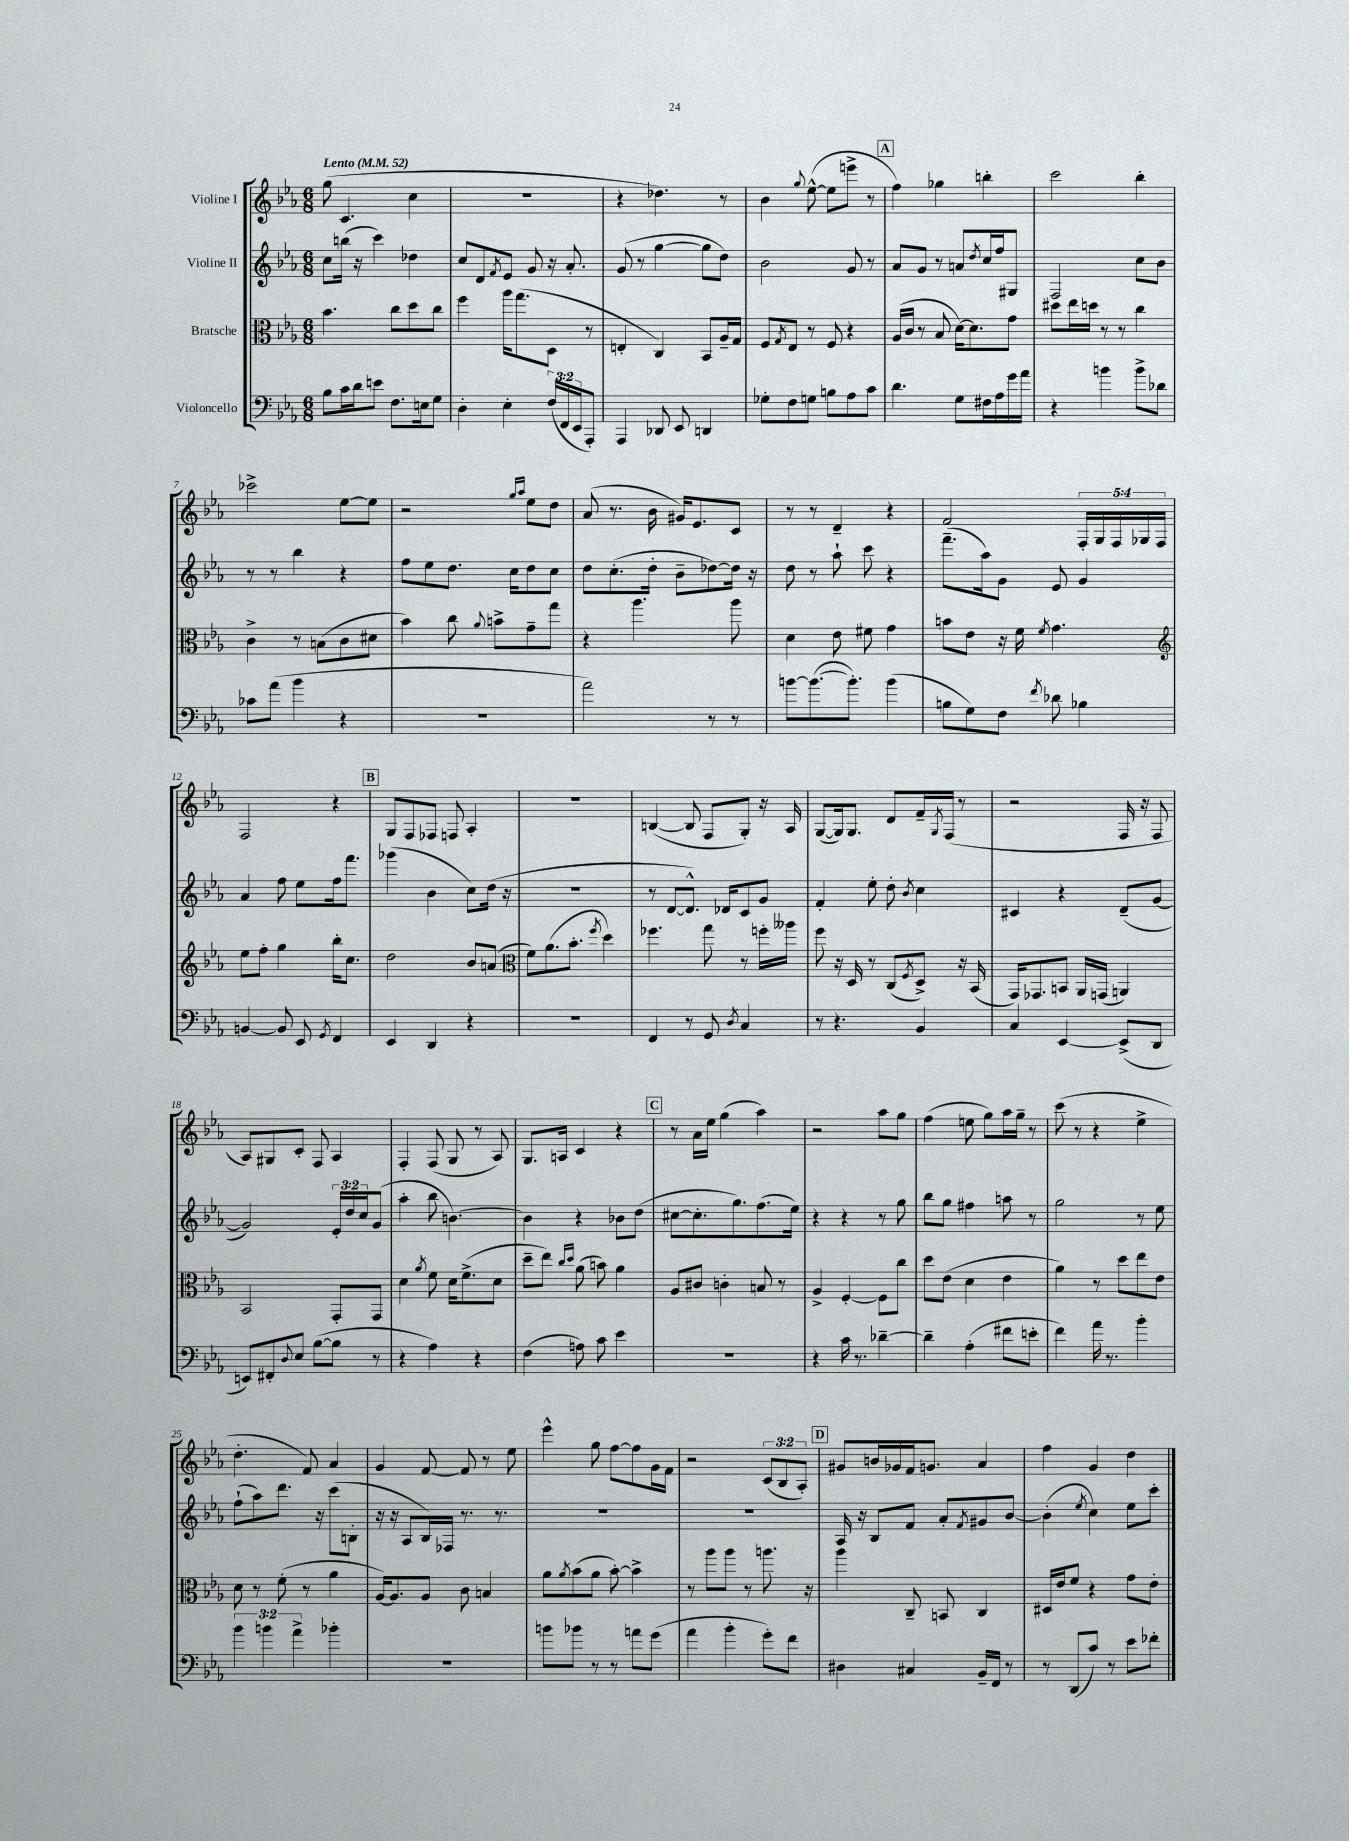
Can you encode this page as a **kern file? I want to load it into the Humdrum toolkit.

**kern	**kern	**kern	**kern
*staff4	*staff3	*staff2	*staff1
*clefF4	*clefC3	*clefG2	*clefG2
*k[b-e-a-]	*k[b-e-a-]	*k[b-e-a-]	*k[b-e-a-]
*M6/8	*M6/8	*M6/8	*M6/8
*MM52	*MM52	*MM52	*MM52
8B-	4.b-	8cc	(8gg
16c	.	(16bb	4.c
16d	.	16r	.
8e	.	4ccc)	.
8.F	8cc	.	.
.	8dd	4dd-	4cc
16E	.	.	.
8G	8cc	.	.
=	=	=	=
4D'	4ff	8cc	2.r
.	.	8d	.
.	.	8qf	.
4E-'	16aa-	8e-	.
.	(8.gg	.	.
.	.	8g	.
(24F	8D	16r	.
24FF	.	.	.
.	.	8.a-'	.
24EE-	.	.	.
8AAA-')	8r	.	.
=	=	=	=
4AAA-	4E'	(8g	4r
.	.	8r	.
8DD-	4C)	[4gg	4.dd-)
8EE-	.	.	.
4DD	8BB-	8gg]	.
.	16A-~	8dd)	8r
.	16G	.	.
=	=	=	=
8G-'	8F	2b-	4b-
.	8qG	.	.
8F	8E-	.	.
.	.	.	8qqgg
8G	8r	.	([8ee-^^
8B	8F	.	8ee-]
8A-	4r	8g	8eee^
8c	.	8r	8r
=	=	=	=
4.d	(16A-	8a-	4ff)
.	16c	.	.
.	8r	8g	.
.	8B-	8r	4gg-
8G	[16d)	8a	.
.	8.d]	.	.
.	.	8qdd	.
16F#	.	16cc	4bb'
16A-	.	16ff	.
16g	8g	8G#	.
16a-	.	.	.
=	=	=	=
4r	8dd#	2F	2ccc
.	16ee-	.	.
.	16dd	.	.
4b	8r	.	.
.	8r	.	.
8b^	4cc	8cc	4bb-'
8d-	.	8b-	.
=	=	=	=
8c-	4c^	8r	2ccc-^
(8a-	.	8r	.
4b-	8r	4bb-	.
.	(8B	.	.
4r	8c	4r	[8ee-
.	8d#	.	8ee-]
=	=	=	=
2.r	4b-)	8ff	2r
.	.	8ee-	.
.	8cc	8.dd	.
.	8qqa-	.	.
.	8b^	.	.
.	.	16cc	.
.	.	.	16qqgg
.	.	.	16qqaa-
.	8g~	8dd	8ee-
.	8gg	8cc	8dd
=	=	=	=
2a-)	4r	8dd	(8a-
.	.	(8.cc'	8.r
.	4.aa-	.	.
.	.	16dd'	16b-
.	.	8b-~	16g#)
.	.	.	8.e-
8r	.	[8dd-)	.
8r	8aa-	16dd-]	8c
.	.	16r	.
=	=	=	=
[8b	4d	8dd	8r
(8.b_	.	8r	8r
.	8e-	8aa-`	4d~
8.b'])	.	.	.
.	8f#	8ccc	.
(4b	4g	4r	4r
=	=	=	=
8B	8b	(8.fff~	2f
8G)	8e-	.	.
.	.	16aa-)	.
8F	16r	8g	.
.	16f	.	.
8qf	8qf	.	.
8d-	4.g	8e-	.
4B-	.	4g	20F'
.	.	.	20G
.	.	.	20F
.	.	.	20G-
.	.	.	20F
=	=	=	=
*	*clefG2	*	*
[4BB	8ee-	4a-	2F
.	8ff'	.	.
8BB]	4gg	8ff	.
8EE-	.	8ee-	.
8qGG	.	.	.
4FF	16bb-'	16ff	4r
.	8.cc	8.fff	.
=	=	=	=
4EE-	2dd	(4ggg-	8G
.	.	.	8F
4DD	.	4b-	8F-
.	.	.	8F
4r	8b-	8cc)	4A-'
.	(8a	(16dd	.
.	.	16r	.
=	=	=	=
*	*clefC3	*	*
2.r	8f)	2.r	2.r
.	(8.a-	.	.
.	8.b-'	.	.
.	8qff	.	.
.	4dd)	.	.
=	=	=	=
4FF	4.ff-	8r	([4B
.	.	[8d	.
8r	.	8.d^^])	8B]
8GG	8gg	.	8F
.	.	16d-	.
8qD	.	.	.
4C	8r	8c	8G')
.	16ff'	8g	16r
.	16aa--	.	16A-
=	=	=	=
8r	8ff	4f'	([8G
4.r	16r	.	16G])
.	16D	.	8.G
.	8r	8ee-'	.
.	(8C	8dd'	8d
.	8qF	8qb-	.
4BB-	8D^)	4cc	16f~
.	.	.	8qG
.	.	.	(16F
.	16r	.	8r
.	(16BB-	.	.
=	=	=	=
4C	16GG)	4c#	2r
.	8.GG-	.	.
[4EE-	8BB	4r	.
.	16AA-	.	.
.	(16GG	.	.
(8EE-^]	4AA)	(8d~	16F
.	.	.	16r
8DD	.	[8g	8F
=	=	=	=
8EE)	2BB-	2g])	8A-)
8FF#'	.	.	8G#
8qqD	.	.	.
8E-	.	.	8c'
([8B-	.	.	8F
8B-]	8GG'	24e-'	4A-
.	.	24dd	.
.	.	24cc	.
8r	8GG	(8g	.
=	=	=	=
4r	4d	4aa-'	4F'
.	8qa-	.	.
4A-)	8f	8bb-	(8F
.	16d	[4.b)	8G
.	(8.f^	.	.
4r	.	.	8r
.	8d	.	8A-)
=	=	=	=
(4F	8dd~	4b]	8.G
.	8ee-)	.	.
.	.	.	16A
.	16qqcc	.	.
.	16qqdd	.	.
8A)	(8a-	4r	4c
8c	8b)	.	.
4e-	4a-	8b-	4r
.	.	(8dd	.
=	=	=	=
2.r	8A-	[8cc#	8r
.	8c#	8.cc#']	16a-
.	.	.	16ee-
.	4c'	.	(4gg
.	.	8.gg)	.
.	8B	(8.ff	4aa-)
.	8r	.	.
.	.	16ee-)	.
=	=	=	=
4r	4A-^	4r	2r
16c	[4F'	4r	.
8.r	.	.	.
[4d-~	8F]	8r	8aa-
.	8cc	8gg	8gg
=	=	=	=
4d-~]	8dd	8bb-	(4ff
.	(8e-	8gg	.
(4A-'	4d	4ff#	8ee
.	.	.	8gg)
8f#	4e-	8aa	16aa-
.	.	.	16gg~
8e'	.	8r	8r
=	=	=	=
4f)	4a-)	2gg	(8ccc
.	.	.	8r
16a-	8r	.	4r
8.r	.	.	.
.	8dd	.	.
4b-'	8ee-	8r	4ee-^
.	8e-	8ee-	.
=	=	=	=
6b-	8d	(8ff`	4.dd'
.	8r	8aa-)	.
6b	.	.	.
.	(8f'	8.ddd	.
6a-^	.	.	.
.	8r	.	8f)
.	.	16r	.
4b-'	4a-	(8ccc	4a-
.	.	8B'	.
=	=	=	=
2.r	[16A-)	16r	4g
.	8.A-]	16r	.
.	.	8A-	.
.	8A-	16B-)	[8f
.	.	16F-	.
.	8c	8.r	8f]
.	4B	.	8r
.	.	8.r	.
.	.	.	8ee-
=	=	=	=
8b	8a-	2.r	4eee-^^
.	8qa-	.	.
8b-	(8b-	.	.
8r	8a-	.	8gg
8r	[8b-')	.	[8ff
8a	4b-^]	.	8ff]
(8g	.	.	16g
.	.	.	16f
=	=	=	=
4a-	8r	2.r	2r
.	8aa-	.	.
4b-'	8aa-	.	.
.	8r	.	.
8g')	8.aa	.	(12c
.	.	.	12B-
8f	.	.	.
.	.	.	12A-')
.	16r	.	.
=	=	=	=
4D#	4aa-	16A-	8g#
.	.	16r	.
.	.	8B-	16b
.	.	.	16g-
4C#	8C~	8f	16f
.	.	.	8.g
.	8BB	8a-'	.
.	.	8qf	.
16BB-~	4C	8g#	4a-
16FF	.	.	.
8r	.	[8b-	.
=	=	=	=
8r	16D#	(4b-']	4ff
.	16e-	.	.
(8DD	8f	.	.
.	.	8qee-	.
8c)	4r	4cc)	4g
8r	.	.	.
8e-	8g	8ee-	4dd
8f-'	8e-'	8ccc'	.
==	==	==	==
*-	*-	*-	*-
